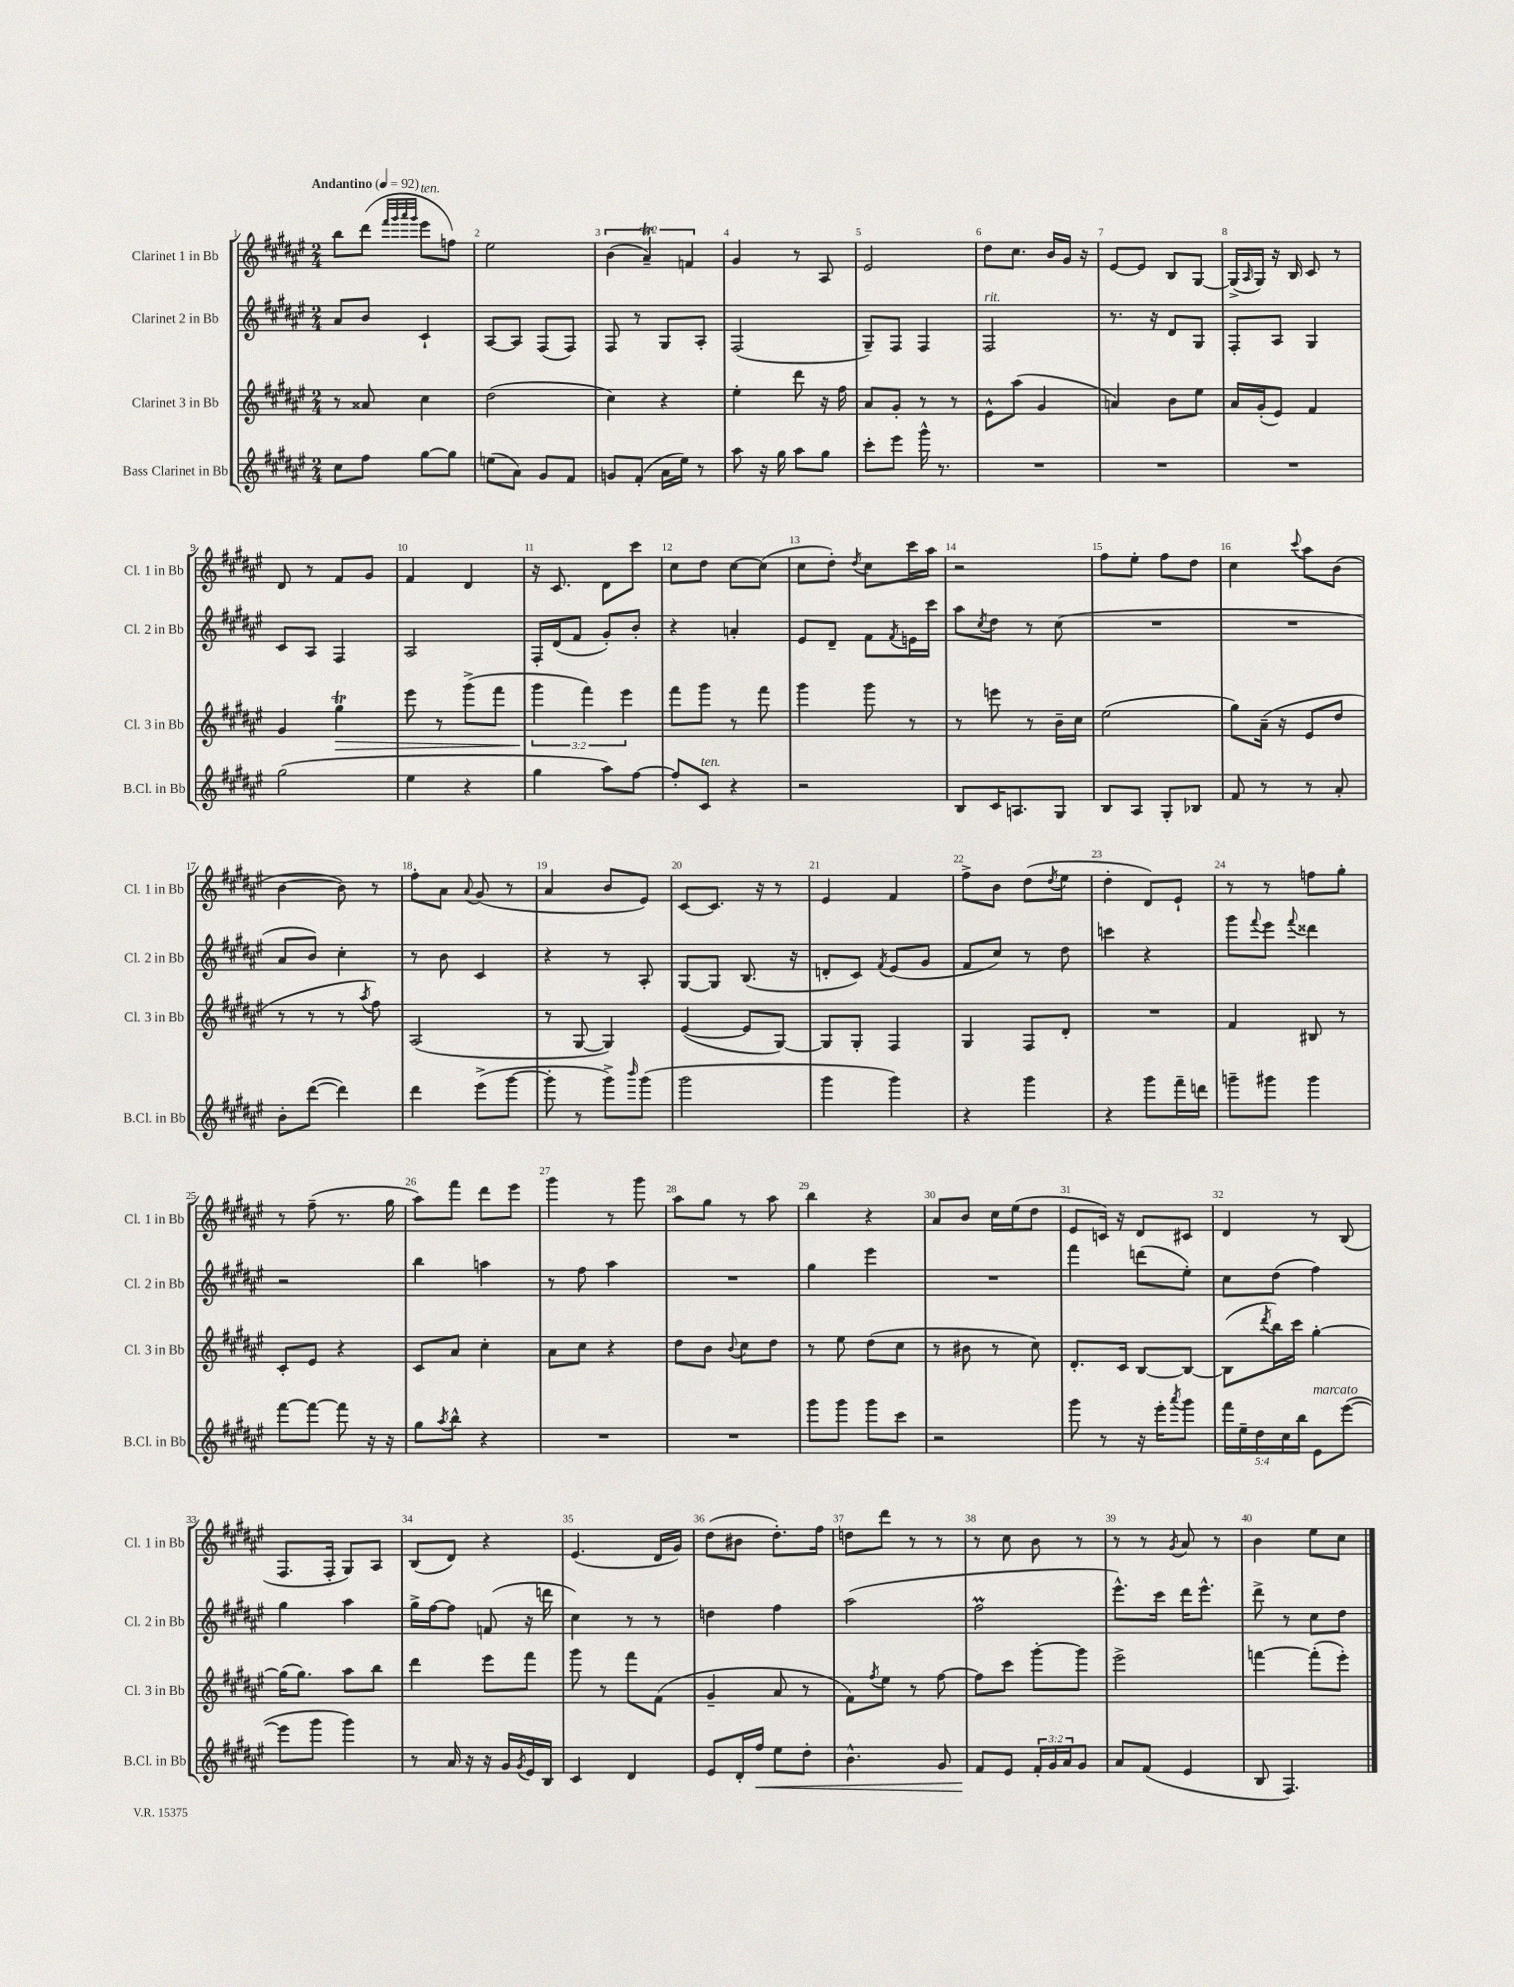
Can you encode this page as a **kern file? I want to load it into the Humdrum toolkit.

**kern	**dynam	**kern	**dynam	**kern	**kern
*part4	*part4	*part3	*part3	*part2	*part1
*staff4	*staff4	*staff3	*staff3	*staff2	*staff1
*I"Bass Clarinet in Bb	*	*I"Clarinet 3 in Bb	*	*I"Clarinet 2 in Bb	*I"Clarinet 1 in Bb
*I'B.Cl. in Bb	*	*I'Cl. 3 in Bb	*	*I'Cl. 2 in Bb	*I'Cl. 1 in Bb
*clefG2	*	*clefG2	*	*clefG2	*clefG2
*k[f#c#g#d#a#e#]	*	*k[f#c#g#d#a#e#]	*	*k[f#c#g#d#a#e#]	*k[f#c#g#d#a#e#]
*M2/4	*	*M2/4	*	*M2/4	*M2/4
*MM92	*	*MM92	*	*MM92	*MM92
=1	=1	=1	=1	=1	=1
!	!	!	!	!	!LO:TX:a:B:t=Andantino
8cc#\L	.	8r	.	8a#/L	8bb\L
8ff#\J	.	8a##X/	.	8b/J	(8ddd#\J
.	.	.	.	.	32qqfff#/LLL
.	.	.	.	.	32qqggg#/
.	.	.	.	.	32qqaaa#/
.	.	.	.	.	32qqggg#/JJJ
!	!	!	!	!	!LO:TX:a:i:t=ten.
[8gg#\L	.	4cc#\	.	4c#`/	8eee#\L
8gg#\J]	.	.	.	.	8ffn\J)
=2	=2	=2	=2	=2	=2
(8een\L	.	(2dd#\	.	[8A#/L	2ee#\
8a#\J)	.	.	.	8A#/J]	.
8g#/L	.	.	.	(8F#/L	.
8f#/J	.	.	.	8F#/J)	.
=3	=3	=3	=3	=3	=3
8gn/L	.	4cc#\)	.	8F#/	(6b\
(8f#'/J	.	.	.	8r	.
.	.	.	.	.	6a#t~/)
16a#\LL	.	4r	.	8G#/L	.
16ee#\JJ)	.	.	.	.	.
.	.	.	.	.	6fn/
8r	.	.	.	8A#'/J	.
=4	=4	=4	=4	=4	=4
8aa#\	.	4ee#'\	.	(2F#/	4g#/
16r	.	.	.	.	.
16gg#\	.	.	.	.	.
8aa#\L	.	8ddd#\	.	.	8r
8gg#\J	.	16r	.	.	8A#/
.	.	16ff#\	.	.	.
=5	=5	=5	=5	=5	=5
8ccc#'\L	.	8a#/L	.	8G#~/L)	2e#/
8eee#\J	.	8g#'/J	.	8F#/J	.
16ggg#^^\	.	8r	.	4F#/	.
8.r	.	.	.	.	.
.	.	8r	.	.	.
=6	=6	=6	=6	=6	=6
!	!	!	!	!LO:TX:a:i:t=rit.	!
2r	.	8e#^^\L	.	2F#/	8dd#\L
.	.	(8aa#\J	.	.	8.cc#\J
.	.	4g#/	.	.	.
.	.	.	.	.	16b/LL
.	.	.	.	.	16g#/JJ
.	.	.	.	.	16r
=7	=7	=7	=7	=7	=7
2r	.	4an/)	.	8.r	[8e#/L
.	.	.	.	.	8e#/J]
.	.	.	.	16r	.
.	.	8b\L	.	8d#/L	8B/L
.	.	8ee#\J	.	8G#/J	[8G#/J
=8	=8	=8	=8	=8	=8
2r	.	16a#/LL	.	8F#'/L	(16G#^/LL]
.	.	.	.	.	16qqA#/
.	.	(16g#'/J	.	.	16G#/JJ)
.	.	8e#/J)	.	8A#/J	16r
.	.	.	.	.	16B/
.	.	4f#/	.	4G#/	8c#/
.	.	.	.	.	8r
!!LO:LB:g=z
=9	=9	=9	=9	=9	=9
(2gg#\	.	4g#/	.	8c#/L	8d#/
.	.	.	.	8A#/J	8r
!	!	!	!LO:HP:b	!	!
.	.	4gg#T\	>	4F#/	8f#/L
.	.	.	.	.	8g#/J
=10	=10	=10	=10	=10	=10
4ee#\	.	8eee#\	.	2A#/	4f#/
.	.	8r	.	.	.
4r	.	(8ggg#^\L	.	.	4d#/
.	.	8fff#\J	.	.	.
=11	=11	=11	=11	=11	=11
4gg#\	.	6ggg#\	.	16F#'/LL	16r
.	.	.	.	(16d#/J	8.c#/
.	.	.	.	8f#/J	.
.	.	6fff#\)	]	.	.
8aa#\L)	.	.	.	8g#'/L)	8d#\L
.	.	6eee#\	.	.	.
[8ff#\J	.	.	.	8b'/J	8ccc#\J
=12	=12	=12	=12	=12	=12
8ff#'/L]	.	8fff#\L	.	4r	8cc#\L
!LO:TX:a:i:t=ten.	!	!	!	!	!
8c#/J	.	8ggg#\J	.	.	8dd#\J
4r	.	8r	.	4an'/	[8cc#\L
.	.	8fff#\	.	.	(8cc#\J]
=13	=13	=13	=13	=13	=13
2r	.	4ggg#\	.	8e#/L	8cc#\L
.	.	.	.	8d#~/J	8dd#'\J)
.	.	.	.	.	8qdd#/
.	.	8ggg#\	.	8f#\L	8cc#\L
.	.	.	.	8qf#/	.
.	.	8r	.	16en\L	16ccc#\L
.	.	.	.	16ccc#\JJ	16aa#\JJ
=14	=14	=14	=14	=14	=14
8B/L	.	8r	.	8aa#\L	2r
.	.	.	.	8qcc#/	.
16c#/K	.	8eeen\	.	8dd#\J	.
8.An/	.	.	.	.	.
.	.	8r	.	8r	.
8G#/J	.	16b~\LL	.	(8cc#\	.
.	.	16cc#\JJ	.	.	.
=15	=15	=15	=15	=15	=15
8B/L	.	(2ee#\	.	2r	8ff#\L
8A#/J	.	.	.	.	8ee#'\J
8G#'/L	.	.	.	.	8ff#\L
8B-X/J	.	.	.	.	8dd#\J
=16	=16	=16	=16	=16	=16
8f#/	.	8gg#\L)	.	2r	4cc#\
8r	.	(16a#~\Jk	.	.	.
.	.	16r	.	.	.
.	.	.	.	.	8qqccc#/
8r	.	8e#/L	.	.	8aa#\L
8a#'/	.	8dd#/J	.	.	(8b\J
!!LO:LB:g=z
=17	=17	=17	=17	=17	=17
8b'\L	.	8r	.	8a#/L	[4b\
([8ddd#\J	.	8r	.	8b/J)	.
4ddd#\])	.	8r	.	4cc#'\	8b\])
.	.	8qaa#/	.	.	.
.	.	8ff#\)	.	.	8r
=18	=18	=18	=18	=18	=18
4ddd#\	.	(2A#/	.	8r	8ff#'\L
.	.	.	.	8b\	8a#\J
.	.	.	.	.	8qqa#/
(8eee#^\L	.	.	.	4c#/	(8g#/
[8ggg#\J	.	.	.	.	8r
=19	=19	=19	=19	=19	=19
8ggg#'\]	.	8r	.	4r	4a#/
8r	.	[8G#/	.	.	.
8ggg#^\L)	.	4G#/])	.	8r	8b/L
16qqbbb/	.	.	.	.	.
(8ggg#\J	.	.	.	8A#'/	8e#/J)
=20	=20	=20	=20	=20	=20
2ggg#\	.	([4e#/	.	[8G#/L	[8c#/L
.	.	.	.	8G#/J]	8.c#/J]
.	.	8e#/L]	.	(8.B/	.
.	.	.	.	.	16r
.	.	[8G#/J)	.	.	8r
.	.	.	.	16r	.
=21	=21	=21	=21	=21	=21
4ggg#\	.	8G#/L]	.	8dn'/L	4e#/
.	.	8G#'/J	.	8c#/J)	.
.	.	.	.	8qf#/	.
4ggg#\)	.	4F#/	.	(8e#/L	4f#/
.	.	.	.	8g#/J	.
=22	=22	=22	=22	=22	=22
4r	.	4G#/	.	8f#/L	8ff#^\L
.	.	.	.	8cc#/J)	8b\J
4ggg#\	.	8F#/L	.	8r	(8dd#\L
.	.	.	.	.	8qdd#/
.	.	8d#'/J	.	8dd#\	8ee#\J
=23	=23	=23	=23	=23	=23
4r	.	2r	.	4cccn\	4dd#'\
8ggg#\L	.	.	.	4r	8d#/L)
16fff#~\L	.	.	.	.	8e#`/J
16dddn\JJ	.	.	.	.	.
=24	=24	=24	=24	=24	=24
8gggn~\L	.	4f#/	.	8ggg#\L	8r
.	.	.	.	8qqfff#/	.
8ggg#X\J	.	.	.	8eee#\J	8r
.	.	.	.	8qqfff#/	.
4ggg#\	.	8B#X/	.	4ddd##X\	8ffn\L
.	.	8r	.	.	8gg#'\J
!!LO:LB:g=z
=25	=25	=25	=25	=25	=25
[8fff#\L	.	8c#'/L	.	2r	8r
8fff#\J_	.	8e#/J	.	.	(8ff#~\
8fff#\]	.	4r	.	.	8.r
16r	.	.	.	.	.
16r	.	.	.	.	16gg#\
=26	=26	=26	=26	=26	=26
8gg#\L	.	8c#/L	.	4bb\	8aa#\L)
8qaa#/	.	.	.	.	.
8bb^^\J	.	8a#/J	.	.	8fff#\J
4r	.	4cc#'\	.	4aan\	8ddd#\L
.	.	.	.	.	8eee#\J
=27	=27	=27	=27	=27	=27
2r	.	8a#\L	.	8r	4ggg#\
.	.	8cc#\J	.	8ff#\	.
.	.	4r	.	4aa#\	8r
.	.	.	.	.	8ggg#\
=28	=28	=28	=28	=28	=28
2r	.	8dd#\L	.	2r	8aa#\L
.	.	8b\J	.	.	8gg#\J
.	.	8qqb/	.	.	.
.	.	8cc#\L	.	.	8r
.	.	8dd#\J	.	.	8aa#\
=29	=29	=29	=29	=29	=29
8ggg#\L	.	8r	.	4gg#\	4bb\
8ggg#\J	.	8ee#\	.	.	.
8ggg#\L	.	(8dd#\L	.	4eee#\	4r
8ccc#\J	.	8cc#\J	.	.	.
=30	=30	=30	=30	=30	=30
2r	.	8r	.	2r	8a#/L
.	.	8b#X\	.	.	8b/J
.	.	8r	.	.	16cc#\LL
.	.	.	.	.	(16ee#\J
.	.	8cc#\)	.	.	8dd#\J
=31	=31	=31	=31	=31	=31
8ggg#\	.	8.d#'/L	.	4fff#\	8e#/L
8r	.	.	.	.	16cn/Jk)
.	.	16c#/Jk	.	.	16r
16r	.	[8B/L	.	(8dddn\L	8d#/L
16eee#'\KL	.	.	.	.	.
8qaaa#/	.	.	.	.	.
8ggg#\J	.	8B/J_	.	8ee#'\J)	8c#X/J
=32	=32	=32	=32	=32	=32
20fff#\LL	.	(8B\L]	.	8cc#\L	4d#/
20ee#~\	.	.	.	.	.
20dd#\	.	.	.	.	.
.	.	8qddd#/	.	.	.
.	.	16bb\L)	.	(8dd#\J	.
20cc#\	.	.	.	.	.
.	.	16ccc#\JJ	.	.	.
20bb\JJ	.	.	.	.	.
!LO:TX:a:i:t=marcato	!	!	!	!	!
8e#\L	.	[4gg#'\	.	4ff#\)	8r
([8eee#\J	.	.	.	.	(8B/
!!LO:LB:g=z
=33	=33	=33	=33	=33	=33
8eee#\L]	.	(16gg#\KL]	.	4gg#\	8.F#/L
.	.	8.gg#\J)	.	.	.
8ggg#\J	.	.	.	.	.
.	.	.	.	.	16F#'/Jk
4ggg#\)	.	8aa#\L	.	4aa#\	8G#/L)
.	.	8bb\J	.	.	8A#/J
=34	=34	=34	=34	=34	=34
8r	.	4ddd#\	.	16gg#^\LL	(8B/L
.	.	.	.	[16ff#\J	.
16a#/	.	.	.	8ff#\J]	8d#/J)
16r	.	.	.	.	.
16r	.	8eee#\L	.	(8fn/	4r
16g#/LL	.	.	.	.	.
8qg#/	.	.	.	.	.
16e#/	.	8fff#\J	.	16r	.
16B/JJ	.	.	.	16dddn\	.
=35	=35	=35	=35	=35	=35
4c#/	.	8ggg#\	.	4cc#\)	(4.e#/
.	.	8r	.	.	.
4d#/	.	8fff#\L	.	8r	.
.	.	(8f#\J	.	8r	16d#/LL
.	.	.	.	.	16g#/JJ)
=36	=36	=36	=36	=36	=36
8e#/L	.	4g#~/	.	4ddn\	(8dd#\L
16d#'/L	.	.	.	.	8b#X\J
!	!LO:HP:b	!	!	!	!
16ff#/JJ	<	.	.	.	.
8ee#\L	.	8a#/	.	4ff#\	8.dd#'\L)
8dd#'\J	.	8r	.	.	.
.	.	.	.	.	16ff#\Jk
=37	=37	=37	=37	=37	=37
4.b^^\	.	8f#\L)	.	(2aa#\	8ddn\L
.	.	8qff#/	.	.	.
.	.	8ee#\J	.	.	8ddd#\J
.	.	8r	.	.	8r
8g#/	.	[8ff#\	.	.	8r
=38	=38	=38	=38	=38	=38
8f#/L	.	8ff#\L]	.	2ff#M\	8r
8e#/J	[	8ccc#\J	.	.	8cc#\
24f#'/LL	.	[8ggg#'\L	.	.	8b\
24g#/	.	.	.	.	.
24a#/J	.	.	.	.	.
8g#/J	.	8ggg#\J]	.	.	8r
=39	=39	=39	=39	=39	=39
8a#/L	.	2eee#^\	.	8.eee#^^\L)	8r
(8f#/J	.	.	.	.	8r
.	.	.	.	16ccc#\Jk	.
.	.	.	.	.	8qg#/
4e#/	.	.	.	16ddd#\KL	8a#/
.	.	.	.	8.eee#^^\J	.
.	.	.	.	.	8r
=40	=40	=40	=40	=40	=40
8B/	.	[4fffn\	.	8ddd#^\	4b\
4.F#/)	.	.	.	8r	.
.	.	(8fff'\L]	.	8cc#\L	8ee#\L
.	.	8eee#'\J)	.	8dd#\J	8cc#\J
==	==	==	==	==	==
*-	*-	*-	*-	*-	*-
